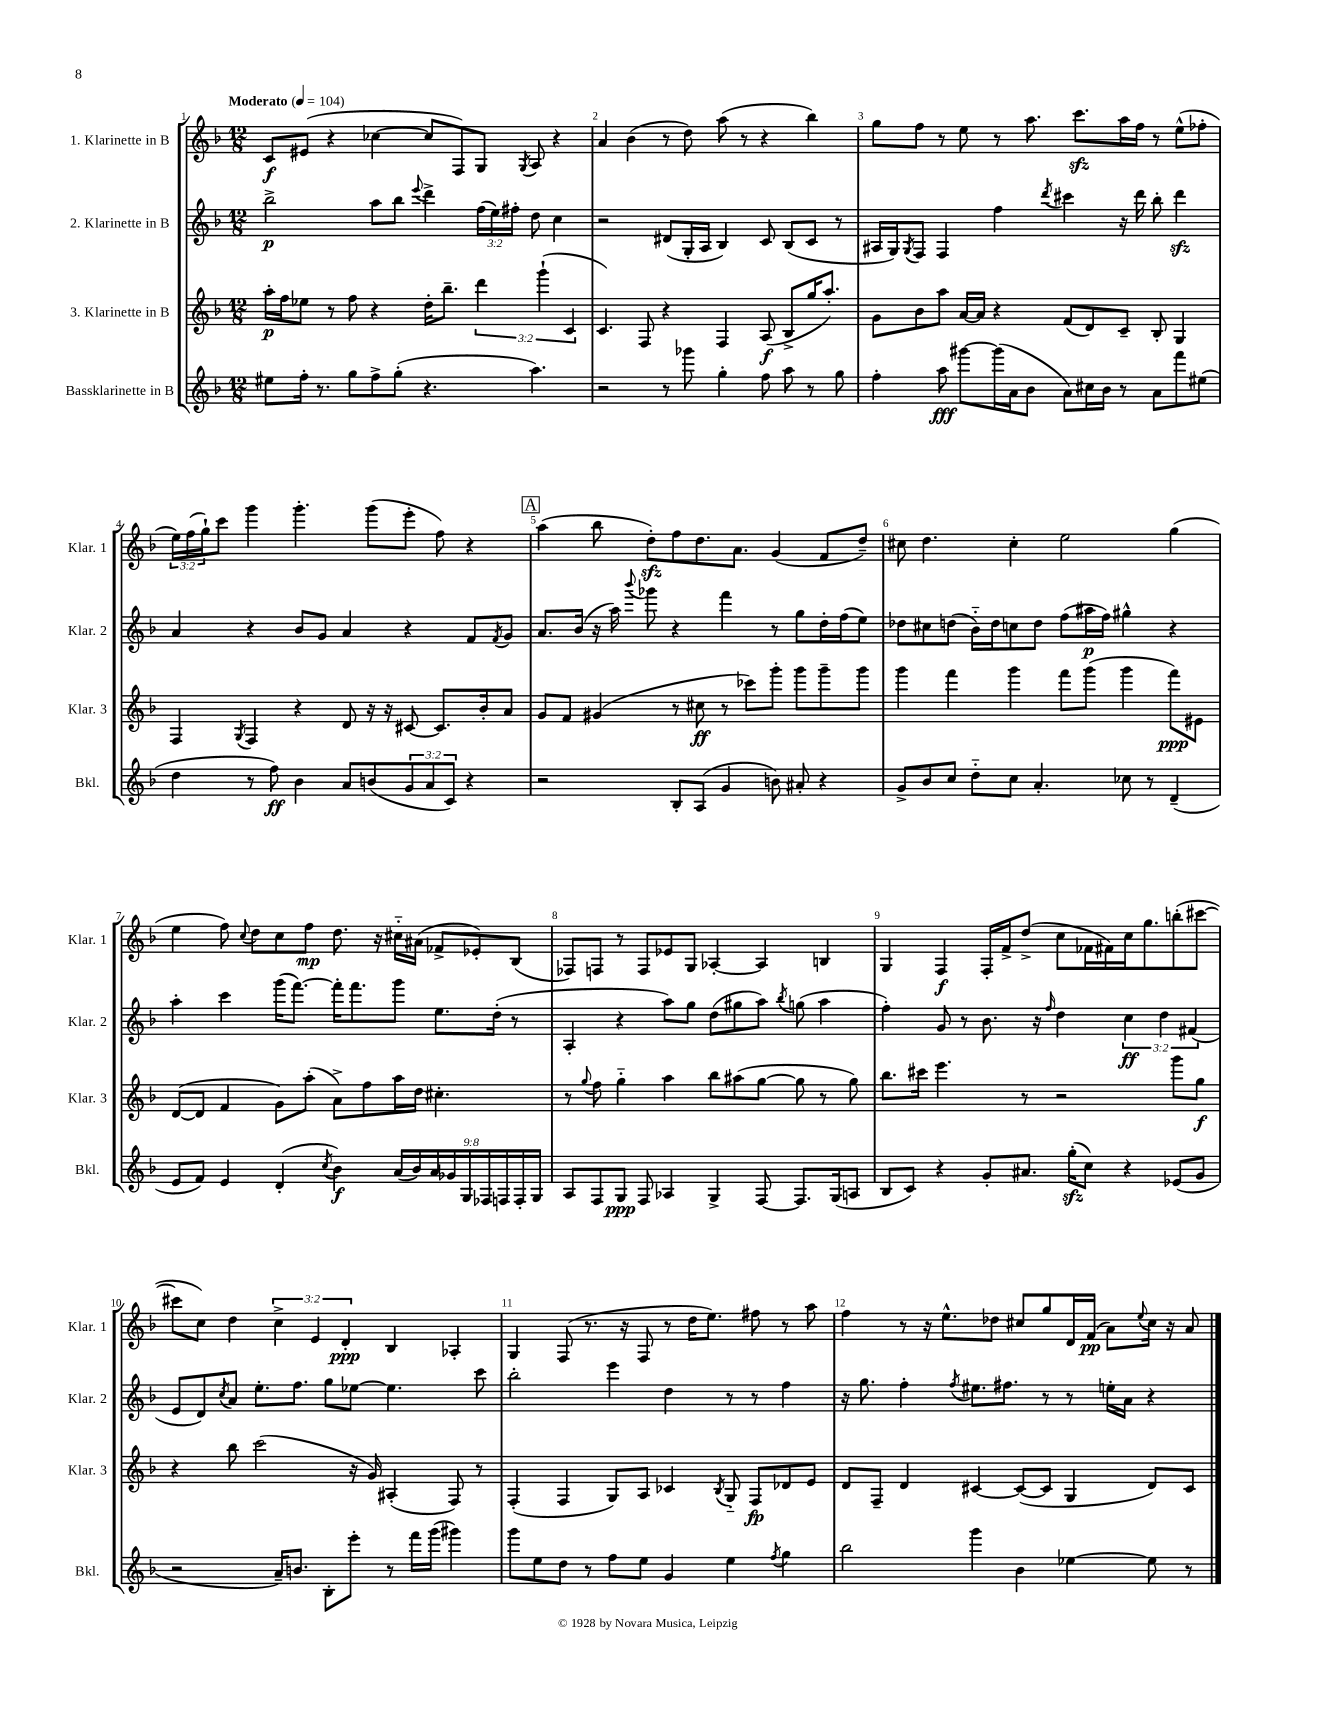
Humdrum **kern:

**kern	**dynam	**kern	**dynam	**kern	**dynam	**kern	**dynam
*part4	*part4	*part3	*part3	*part2	*part2	*part1	*part1
*staff4	*staff4	*staff3	*staff3	*staff2	*staff2	*staff1	*staff1
*I"Bassklarinette in B	*	*I"3. Klarinette in B	*	*I"2. Klarinette in B	*	*I"1. Klarinette in B	*
*I'Bkl.	*	*I'Klar. 3	*	*I'Klar. 2	*	*I'Klar. 1	*
*clefG2	*	*clefG2	*	*clefG2	*	*clefG2	*
*k[b-]	*	*k[b-]	*	*k[b-]	*	*k[b-]	*
*M12/8	*	*M12/8	*	*M12/8	*	*M12/8	*
*MM104	*	*MM104	*	*MM104	*	*MM104	*
=1	=1	=1	=1	=1	=1	=1	=1
!	!	!	!	!	!	!LO:TX:a:B:t=Moderato	!
8ee#X\L	.	16aa'\LL	p	2bb-^\	p	8c/L	f
.	.	16ff\J	.	.	.	.	.
16ff'\Jk	.	8ee-X\J	.	.	.	(8e#X/J	.
8.r	.	.	.	.	.	.	.
.	.	8r	.	.	.	4r	.
8gg\L	.	8ff\	.	.	.	.	.
8ff^\	.	4r	.	8aa\L	.	[4cc-X\	.
(8gg'\J	.	.	.	8bb-\J	.	.	.
.	.	.	.	8qqeee/	.	.	.
4.r	.	16dd'\KL	.	4ddd^\	.	8cc-/L]	.
.	.	8.bb-~\J	.	.	.	.	.
.	.	.	.	.	.	8F/)	.
.	.	6ddd\	.	(24ff\LL	.	8G/J	.
.	.	.	.	24ee\)	.	.	.
.	.	.	.	24ff#X'\JJ	.	.	.
.	.	.	.	.	.	8qG/	.
4.aa\)	.	.	.	8dd\	.	8A/	.
.	.	(6ggg`\	.	.	.	.	.
.	.	.	.	4cc\	.	4r	.
.	.	6c/	.	.	.	.	.
=2	=2	=2	=2	=2	=2	=2	=2
2r	.	4.c/)	.	2r	.	4a/	.
.	.	.	.	.	.	(4b-\	.
.	.	8F/	.	.	.	.	.
8r	.	4r	.	(8d#X/L	.	8r	.
8ggg-X\	.	.	.	16G'/L	.	8dd\)	.
.	.	.	.	16A/JJ	.	.	.
4gg'\	.	4F/	.	4B-/)	.	(8aa\	.
.	.	.	.	.	.	8r	.
8ff\	.	(8A/	f	8c/	.	4r	.
8aa\	.	8B-^/L	.	(8B-/L	.	.	.
8r	.	16gg/K	.	8c/J	.	4bb-\)	.
.	.	8.aa'/J)	.	.	.	.	.
8gg\	.	.	.	8r	.	.	.
=3	=3	=3	=3	=3	=3	=3	=3
4ff'\	.	8g\L	.	16A#X/LL	.	8gg\L	.
.	.	.	.	16G/J)	.	.	.
.	.	.	.	8qG/	.	.	.
.	.	8b-\	.	8F/J	.	8ff\J	.
8aa\	fff	8aa\J	.	4F/	.	8r	.
[8ggg#X\L	.	[16a/LL	.	.	.	8ee\	.
.	.	16a/JJ]	.	.	.	.	.
(16ggg#\L]	.	4r	.	4ff\	.	8r	.
16a\J	.	.	.	.	.	.	.
8b-\J	.	.	.	.	.	8.aa\	.
.	.	.	.	8qddd/	.	.	.
8a\L)	.	(8f/L	.	4ccc#X\	.	.	.
.	.	.	.	.	.	8.ccczz\L	.
16cc#X\L	.	8d/)	.	.	.	.	.
16b-\JJ	.	.	.	.	.	.	.
8r	.	8c~/J	.	16r	.	16aa\L	.
.	.	.	.	16ddd\	.	16ff\JJ	.
8a\L	.	8B-'/	.	8bb-'\	.	8r	.
8fff\	.	4G/	.	4dddzz\	.	(8ee^^\L	.
(8ee#X\J	.	.	.	.	.	8ff-X'\J	.
!!LO:LB:g=z
=4	=4	=4	=4	=4	=4	=4	=4
4dd\	.	4F/	.	4a/	.	24ee\LL)	.
.	.	.	.	.	.	(24ff\	.
.	.	.	.	.	.	24gg`\J)	.
.	.	.	.	.	.	8ccc\J	.
.	.	8qG/	.	.	.	.	.
8r	.	4F/	.	4r	.	4ggg\	.
8ff\)	ff	.	.	.	.	.	.
4b-\	.	4r	.	8b-/L	.	4.ggg'\	.
.	.	.	.	8g/J	.	.	.
8a/L	.	8d/	.	4a/	.	.	.
(8bn/	.	16r	.	.	.	(8ggg\L	.
.	.	16r	.	.	.	.	.
12g/	.	[8c#X/	.	4r	.	8eee'\J	.
12a/	.	.	.	.	.	.	.
.	.	8.c#/L]	.	.	.	8ff\)	.
12c/J)	.	.	.	.	.	.	.
4r	.	.	.	8f/L	.	4r	.
.	.	16b-'/k	.	.	.	.	.
.	.	.	.	8qf/	.	.	.
.	.	8a/J	.	8g/J	.	.	.
!!LO:REH:place=s1:t=A
=5	=5	=5	=5	=5	=5	=5	=5
2r	.	8g/L	.	8.a/L	.	(4aa\	.
.	.	8f/J	.	.	.	.	.
.	.	.	.	(16b-/Jk	.	.	.
.	.	(4g#X/	.	16r	.	8bb-\	.
.	.	.	.	16aa\)	.	.	.
.	.	.	.	8qqbbb-/	.	.	.
.	.	.	.	8ggg-X\	.	8ddzz'\L)	.
8B-'/L	.	8r	.	4r	.	8ff\	.
(8A/J	.	8cc#X\	ff	.	.	8.dd\	.
4g/	.	8r	.	4fff\	.	.	.
.	.	.	.	.	.	8.a\J	.
.	.	8ccc-X\L)	.	.	.	.	.
8bn\)	.	8ggg'\J	.	8r	.	(4g/	.
8a#X'/	.	8ggg\L	.	8gg\L	.	.	.
4r	.	8ggg~\	.	16dd'\L	.	8f/L	.
.	.	.	.	(16ff\J	.	.	.
.	.	8ggg\J	.	8ee\J)	.	8dd~/J)	.
=6	=6	=6	=6	=6	=6	=6	=6
8g^/L	.	4ggg\	.	8dd-X\L	.	8cc#X\	.
8b-/	.	.	.	8cc#X\	.	4.dd\	.
8cc/J	.	4fff\	.	(8ddn\J	.	.	.
8dd\L	.	.	.	16b-\LL)	.	.	.
.	.	.	.	16dd\J	.	.	.
8cc\J	.	4ggg\	.	8ccn\	.	4cc#'\	.
4.a'/	.	.	.	8dd\J	.	.	.
.	.	8fff\L	.	(8ff\L	.	2ee\	.
.	.	(8ggg\J	.	16aa#X\L	p	.	.
.	.	.	.	16ff\JJ)	.	.	.
8cc-X\	.	4ggg\	.	4gg#X^^\	.	.	.
8r	.	.	.	.	.	.	.
(4d~/	.	8fff\L)	ppp	4r	.	(4gg\	.
.	.	8e#X\J	.	.	.	.	.
!!LO:LB:g=z
=7	=7	=7	=7	=7	=7	=7	=7
8e/L	.	([8d/L	.	4aa'\	.	4ee\	.
8f/J)	.	8d/J]	.	.	.	.	.
4e/	.	4f/	.	4ccc\	.	8ff\)	.
.	.	.	.	.	.	8qqcc/	.
.	.	.	.	.	.	8dd\L	.
(4d'/	.	8g\L)	.	(16ggg\KL	.	8cc\	.
.	.	.	.	[8.fff\J)	.	.	.
.	.	(8aa'\J	.	.	.	8ff\J	mp
8qcc/	.	.	.	.	.	.	.
4b-\)	f	8a^\L)	.	16fff'\KL]	.	8.dd\	.
.	.	.	.	8.fff\	.	.	.
.	.	8ff\	.	.	.	.	.
.	.	.	.	.	.	16r	.
(18a/LL	.	16aa\L	.	8ggg\J	.	16cc#X\LL	.
18b-/)	.	.	.	.	.	.	.
.	.	16dd\JJ	.	.	.	(16a#X\JJ	.
18a/	.	.	.	.	.	.	.
.	.	4.cc#X'\	.	8.ee\L	.	8f-X^/L	.
18g-X/	.	.	.	.	.	.	.
18G/	.	.	.	.	.	.	.
.	.	.	.	.	.	8e-X'/)	.
18F-X/	.	.	.	.	.	.	.
.	.	.	.	(16dd'\Jk	.	.	.
18Fn/	.	.	.	.	.	.	.
.	.	.	.	8r	.	(8B-/J	.
18F'/	.	.	.	.	.	.	.
18G/JJ	.	.	.	.	.	.	.
=8	=8	=8	=8	=8	=8	=8	=8
8A/L	.	8r	.	4A'/	.	8F-X/L)	.
.	.	8qqgg/	.	.	.	.	.
8F/	.	8ff\	.	.	.	8Fn/J	.
8G/J	ppp	4gg\	.	4r	.	8r	.
8F/	.	.	.	.	.	8F/L	.
4A-X/	.	4aa\	.	8aa\L)	.	8e-X/	.
.	.	.	.	8gg\J	.	8G/J	.
4G^/	.	8bb-\L	.	(8dd\L	.	[4A-X'/	.
.	.	(8aa#X\	.	8gg#X\	.	.	.
[8F/	.	[8gg\J	.	8aa\J)	.	4A-/]	.
.	.	.	.	8qbb-/	.	.	.
8.F/L]	.	8gg\]	.	(8ggn\	.	.	.
.	.	8r	.	4aa\	.	4Bn/	.
(16G/k	.	.	.	.	.	.	.
8An/J	.	8gg\)	.	.	.	.	.
=9	=9	=9	=9	=9	=9	=9	=9
8B-/L	.	8.bb-\L	.	4ff'\)	.	4G/	.
8c/J)	.	.	.	.	.	.	.
.	.	16ccc#X\Jk	.	.	.	.	.
4r	.	4.eee\	.	8g/	.	4F/	f
.	.	.	.	8r	.	.	.
8g'/L	.	.	.	8.b-\	.	16F'/LL	.
.	.	.	.	.	.	16f^/J	.
8.a#X/J	.	8r	.	.	.	(8dd^/J	.
.	.	.	.	16r	.	.	.
.	.	.	.	16qqff/	.	.	.
.	.	2r	.	4dd\	.	8cc\L	.
(16ggzz'\KL	.	.	.	.	.	.	.
8cc\J)	.	.	.	.	.	16f-X\L	.
.	.	.	.	.	.	16f#X\)	.
4r	.	.	.	6cc\	ff	16cc\J	.
.	.	.	.	.	.	8.gg\	.
.	.	.	.	6dd\	.	.	.
(8e-X/L	.	8ggg\L	.	.	.	(8bbn'\	.
.	.	.	.	(6f#X/	.	.	.
8g/J	.	8gg\J	f	.	.	[8ccc#X\J	.
!!LO:LB:g=z
=10	=10	=10	=10	=10	=10	=10	=10
2r	.	4r	.	8e/L	.	8ccc#X\L]	.
.	.	.	.	8d/)	.	8cc\J)	.
.	.	.	.	8qcc/	.	.	.
.	.	8bb-\	.	8a/J	.	4dd\	.
.	.	(2ccc\	.	8.ee'\L	.	.	.
16a~/KL)	.	.	.	.	.	6cc^\	.
8.bn/J	.	.	.	8.ff\J	.	.	.
.	.	.	.	.	.	6e/	.
8B-'\L	.	.	.	8gg\L	.	.	.
.	.	.	.	.	.	6d'/	ppp
8eee'\J	.	16r	.	[8ee-X\J	.	.	.
.	.	16g/)	.	.	.	.	.
8r	.	(4A#X'/	.	4.ee-\]	.	4B-/	.
16fff\LL	.	.	.	.	.	.	.
(16ggg\JJ	.	.	.	.	.	.	.
4ggg#X\)	.	8F/)	.	.	.	4A-X'/	.
.	.	8r	.	8ccc\	.	.	.
=11	=11	=11	=11	=11	=11	=11	=11
8ggg\L	.	(4F'/	.	2bb-'\	.	4G/	.
8ee\	.	.	.	.	.	.	.
8dd\J	.	4F/	.	.	.	(8F/	.
8r	.	.	.	.	.	8.r	.
8ff\L	.	8G/L)	.	4eee\	.	.	.
.	.	.	.	.	.	16r	.
8ee\J	.	8A/J	.	.	.	8F/	.
4g/	.	4c-X/	.	4dd\	.	8r	.
.	.	.	.	.	.	16dd\KL	.
.	.	.	.	.	.	8.ee\J)	.
.	.	8qB-/	.	.	.	.	.
4ee\	.	8G/	.	8r	.	.	.
.	.	8F/L	fp	8r	.	8ff#X\	.
8qff/	.	.	.	.	.	.	.
4gg\	.	8d-X/	.	4ff\	.	8r	.
.	.	8e/J	.	.	.	8aa\	.
=12	=12	=12	=12	=12	=12	=12	=12
2bb-\	.	8d/L	.	16r	.	4ff\	.
.	.	.	.	8.gg\	.	.	.
.	.	8F~/J	.	.	.	.	.
.	.	4d/	.	4ff'\	.	8r	.
.	.	.	.	.	.	16r	.
.	.	.	.	.	.	8.ee^^\L	.
.	.	.	.	8qff/	.	.	.
4ggg\	.	[4c#X/	.	8.ee#X\L	.	.	.
.	.	.	.	.	.	8dd-X\J	.
.	.	.	.	8.ff#X\J	.	.	.
4b-\	.	(8c#/L_	.	.	.	8cc#X/L	.
.	.	8c#/J]	.	8r	.	8gg/	.
[4ee-X\	.	4G/	.	8r	.	16d/L	.
.	.	.	.	.	.	(16f/JJ	pp
.	.	.	.	16een'\LL	.	8a\L)	.
.	.	.	.	16a\JJ	.	.	.
.	.	.	.	.	.	8qqee/	.
8ee-\]	.	8d/L)	.	4r	.	16cc#\Jk	.
.	.	.	.	.	.	16r	.
8r	.	8c#/J	.	.	.	8a/	.
==	==	==	==	==	==	==	==
*-	*-	*-	*-	*-	*-	*-	*-
